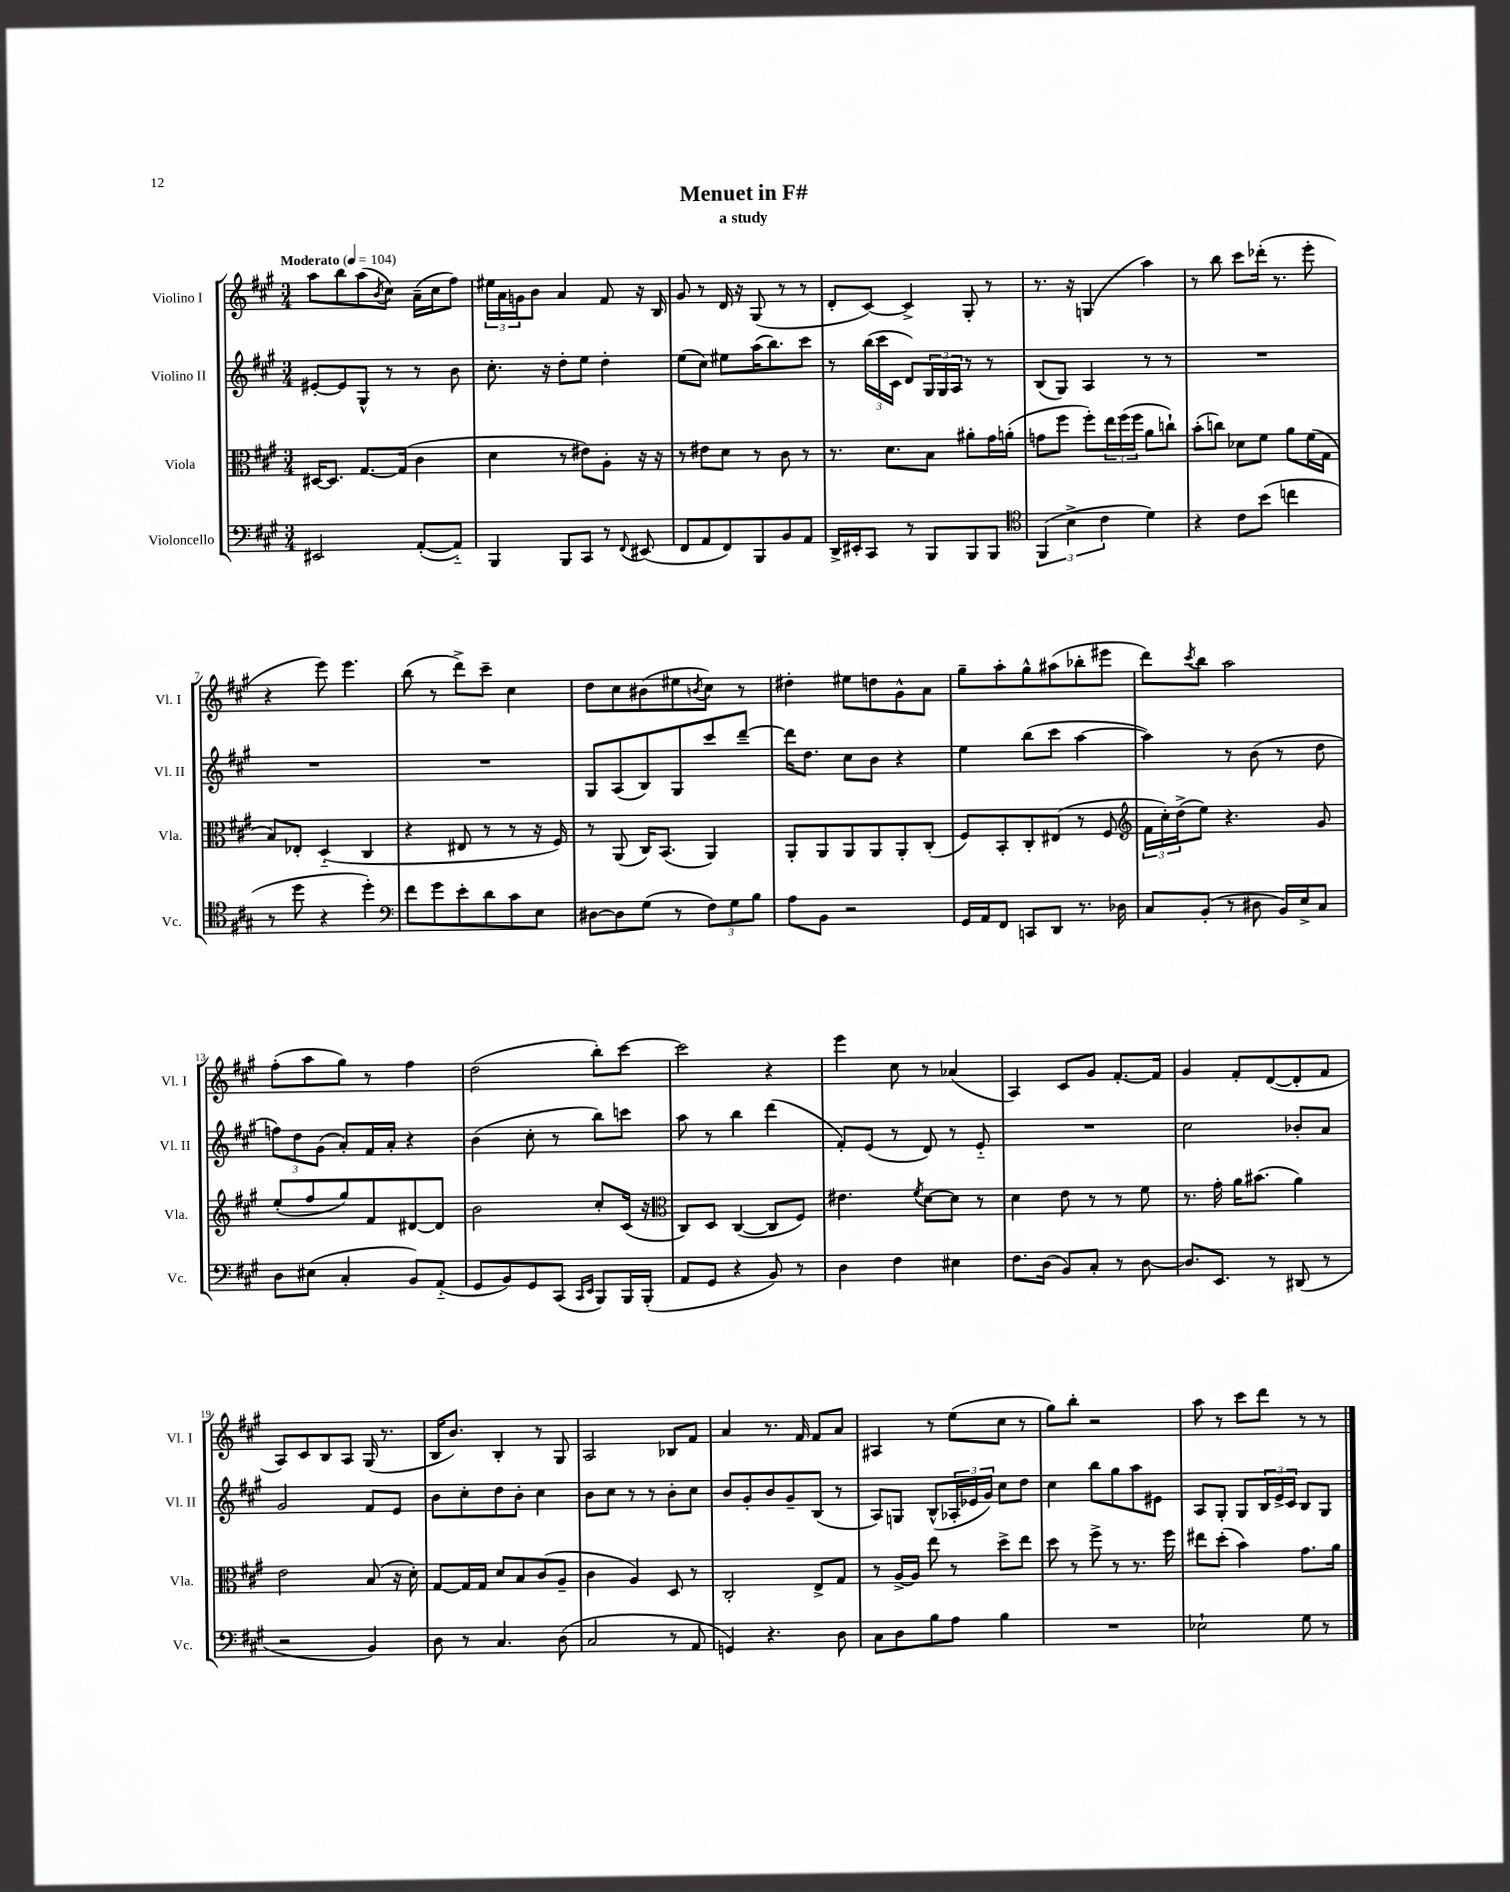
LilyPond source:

\header { title = "Menuet in F#" subtitle = "a study" }
<<
\new StaffGroup <<
\new Staff = "s0" \with { instrumentName = "Violino I" shortInstrumentName = "Vl. I" } {
    \clef treble \key a \major \numericTimeSignature \time 3/4 \tempo "Moderato" 4 = 104
    a''8 b''8 a''8( \acciaccatura { b'8 } cis''8) a'16--( cis''16 fis''8) |
    \tuplet 3/2 { eis''16 a'16 g'16 } b'8 a'4 fis'8 r16 b16 |
    gis'8 r8 d'16 r16 gis8( r8 r8 |
    d'8-. cis'8~) cis'4-> gis8-. r8 |
    r8. r16 g4( a''4) |
    r8 b''8 cis'''8 des'''16-.( r8. e'''8-. |
    r4 e'''8) e'''4. |
    b''8( r8 d'''8->) cis'''8-- cis''4 |
    d''8 cis''8 bis'8( eis''8 \acciaccatura { b'8 } cis''8) r8 |
    dis''4-. eis''8 d''8 gis'8-^ a'8 |
    gis''8-- a''8-. gis''8-^ ais''8( bes''8-. eis'''8 |
    d'''8) \acciaccatura { cis'''8 } b''8 a''2 |
    fis''8-.( a''8 gis''8) r8 fis''4 |
    d''2( b''8-.) cis'''8~ |
    cis'''2 r4 |
    e'''4 cis''8 r8 aes'4( |
    a4) cis'8 gis'8 fis'8.~-. fis'16 |
    gis'4 fis'8-. d'8~( d'8-. fis'8 |
    a8) cis'8 b8 a8 gis16( r8. |
    b16 b'8.) b4-. r8 gis8 |
    a2 bes8 fis'8 |
    a'4 r8. fis'16 fis'8 a'8 |
    ais4 r8 e''8( cis''8 r8 |
    gis''8) b''8-. r2 |
    a''8 r8 cis'''8 d'''8 r8 r8 \bar "|." |
}
\new Staff = "s1" \with { instrumentName = "Violino II" shortInstrumentName = "Vl. II" } {
    \clef treble \key a \major \numericTimeSignature \time 3/4
    eis'8~-. eis'8 gis8-^ r8 r8 b'8 |
    cis''8.-. r16 d''8-. e''8 d''4-. |
    e''8( cis''8) eis''8 a''16( b''8.) cis'''8 |
    r8 \tuplet 3/2 { b''16( cis'''16 cis'16 } d'8) \tuplet 3/2 { gis16 gis16 a16 } r8 r8 |
    b8( gis8) a4 r8 r8 |
    R2. |
    R2. |
    R2. |
    gis8 a8( b8) gis8 cis'''8 d'''8~-- |
    d'''16 d''8. cis''8 b'8 r4 |
    e''4 b''8( cis'''8 a''4~ |
    a''4) r8 b'8( r8 d''8 |
    \tuplet 3/2 { f''8) d''8 gis'8( } a'8-.) fis'16 a'16-. r4 |
    b'4( cis''8-. r8 b''8) c'''8 |
    a''8 r8 b''4 d'''4( |
    fis'8-.) e'8( r8 d'8) r8 e'8-_ |
    R2. |
    cis''2 bes'8-. a'8 |
    gis'2 fis'8 e'8 |
    b'8 cis''8-. d''8 b'8-. cis''4 |
    b'8 cis''8 r8 r8 b'8-. cis''8 |
    b'8 gis'8-. b'8 gis'8-- b8( r8 |
    a8) g8 b8-^( \tuplet 3/2 { aes16-. ees'16 gis'16) } cis''8 d''8 |
    cis''4 b''8 gis''8 a''8 eis'8 |
    a8 gis8-. gis8 \tuplet 3/2 { b16 e'16-> cis'16 } b8 gis8 \bar "|." |
}
\new Staff = "s2" \with { instrumentName = "Viola" shortInstrumentName = "Vla." } {
    \clef alto \key a \major \numericTimeSignature \time 3/4
    dis16~ dis8. gis8.~ gis16( cis'4 |
    d'4 r8 eis'8) a8-. r16 r16 |
    r8 eis'8 d'8 r8 cis'8 r8 |
    r8. d'8. b8 ais'8-. gis'16 a'16-.( |
    g'8 fis''8 fis''8-.) \tuplet 3/2 { e''16 fis''16( fis''16 } a'8 c''8-!) |
    b'8-.( c''8) des'8 fis'8 a'8 fis'16( gis16 |
    b8) ees8-. d4-_( cis4 |
    r4 eis8 r8 r8 r16 fis16) |
    r8 a,8( cis16) b,8.( a,4) |
    a,8-. a,8 a,8 a,8 a,8-. cis8-.( |
    fis8) b,8-. cis8-. eis8( r8 fis8 |
    \clef treble \tuplet 3/2 { fis'16 cis''16-.) d''16->( } e''8) r4. gis'8 |
    e''8-.( fis''8 gis''8) fis'8 dis'8~ dis'8 |
    b'2 cis''8-. cis'16( r16 |
    \clef alto cis8) d8 cis4~( cis8 fis8) |
    eis'4. \acciaccatura { fis'8 } d'8~ d'8 r8 |
    d'4 e'8 r8 r8 fis'8 |
    r8. gis'16-. a'16 bis'8.( a'4) |
    e'2 b8( r16 d'16-.) |
    gis8~ gis16 gis16 d'8 b8 cis'8( a8-- |
    cis'4 a4) d8 r8 |
    cis2-. e8-> gis8 |
    r8 a16~-> a16 e''8 r8 d''8-> e''8 |
    d''8 r8 fis''8-> r8 r8. fis''16 |
    eis''8 d''8-.( b'4) gis'8. a'16 \bar "|." |
}
\new Staff = "s3" \with { instrumentName = "Violoncello" shortInstrumentName = "Vc." } {
    \clef bass \key a \major \numericTimeSignature \time 3/4
    eis,2 a,8~-.( a,8-_) |
    b,,4 b,,8 cis,8 r8 \appoggiatura { fis,8 } eis,8( |
    fis,8 a,8 fis,8) b,,8 b,8 a,8 |
    d,16-> eis,16-. cis,8 r8 b,,8 b,,8 b,,8 |
    \clef tenor \tuplet 3/2 { fis,4( b4-> cis'4 } d'4) |
    r4 cis'8 b'8( c''4 |
    r8 d''8 r4 d''4-.) |
    \clef bass fis'8 gis'8 e'8-. d'8 cis'8 e8 |
    dis8~ dis8 gis8( r8 \tuplet 3/2 { fis8) gis8 b8 } |
    a8 b,8 r2 |
    gis,16 a,16 fis,8 c,8 d,8 r8. des16 |
    cis8 b,8-.( r8 dis8 b,16) e16-> cis8 |
    d8 eis8( cis4-. b,8) a,8-_( |
    gis,8 b,8) gis,8 cis,8( \grace { cis,16 e,16 } b,,8) b,,16 b,,16-.( |
    a,8 gis,8 r4 b,8) r8 |
    d4 fis4 eis4 |
    fis8. d16( b,8) cis8-. r8 d8~ |
    d8. e,8. r8 dis,8( r8 |
    r2 b,4) |
    d8 r8 cis4. d8( |
    cis2 r8 a,8 |
    g,4) r4. d8 |
    cis8 d8 b8 a8 b4 |
    R2. |
    ees2-! gis8 r8 \bar "|." |
}
>>
>>
